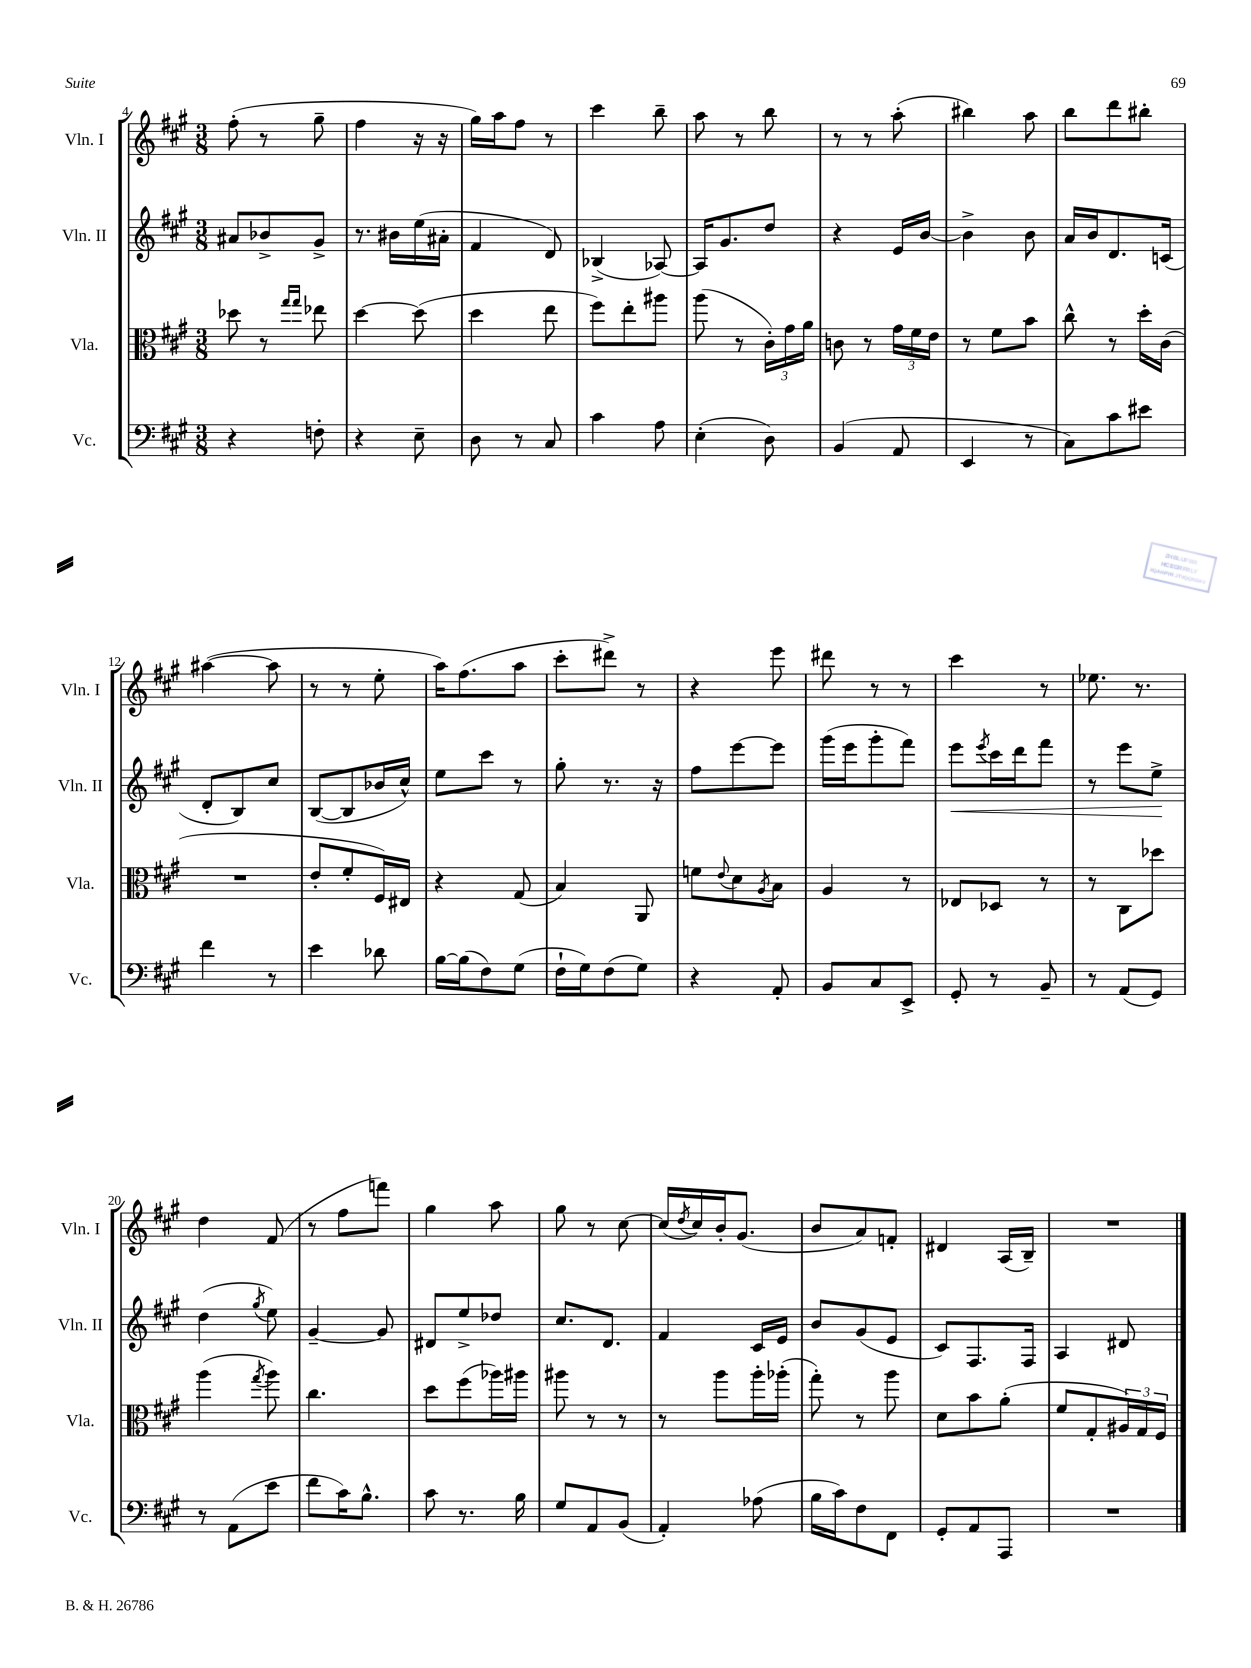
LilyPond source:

<<
\new StaffGroup <<
\new Staff = "s0" \with { instrumentName = "Vln. I" shortInstrumentName = "Vln. I" } {
    \clef treble \key a \major \numericTimeSignature \time 3/8
    fis''8-.( r8 gis''8-- |
    fis''4 r16 r16 |
    gis''16) a''16 fis''8 r8 |
    cis'''4 b''8-- |
    a''8 r8 b''8 |
    r8 r8 a''8-.( |
    bis''4) a''8 |
    b''8 d'''8 bis''8-. |
    ais''4~( ais''8 |
    r8 r8 e''8-. |
    a''16) fis''8.( a''8 |
    cis'''8-. dis'''8->) r8 |
    r4 e'''8 |
    dis'''8 r8 r8 |
    cis'''4 r8 |
    ees''8. r8. |
    d''4 fis'8( |
    r8 fis''8 f'''8) |
    gis''4 a''8 |
    gis''8 r8 cis''8~ |
    cis''16( \acciaccatura { d''8 } cis''16) b'16-. gis'8.( |
    b'8 a'8) f'8-. |
    dis'4 a16( b16--) |
    R4. \bar "|." |
}
\new Staff = "s1" \with { instrumentName = "Vln. II" shortInstrumentName = "Vln. II" } {
    \clef treble \key a \major \numericTimeSignature \time 3/8
    ais'8 bes'8-> gis'8-> |
    r8. bis'16 e''16( ais'16-. |
    fis'4 d'8) |
    bes4->( aes8~) |
    aes16 gis'8. d''8 |
    r4 e'16 b'16~ |
    b'4-> b'8 |
    a'16 b'16 d'8. c'16( |
    d'8-. b8) cis''8 |
    b8~( b8 bes'16 cis''16-^) |
    e''8 cis'''8 r8 |
    gis''8-. r8. r16 |
    fis''8 e'''8~ e'''8 |
    gis'''16( e'''16 gis'''8-. fis'''8) |
    e'''8\< \acciaccatura { e'''8 } cis'''16 d'''16 fis'''8 |
    r8 e'''8 e''8->\! |
    d''4( \acciaccatura { gis''8 } e''8) |
    gis'4~-- gis'8 |
    dis'8 e''8-> des''8 |
    cis''8. d'8. |
    fis'4 cis'16 e'16 |
    b'8 gis'8( e'8 |
    cis'8) fis8. fis16 |
    a4 dis'8 \bar "|." |
}
\new Staff = "s2" \with { instrumentName = "Vla." shortInstrumentName = "Vla." } {
    \clef alto \key a \major \numericTimeSignature \time 3/8
    des''8 r8 \grace { gis''16 gis''16 } ees''8 |
    d''4~ d''8( |
    d''4 e''8 |
    fis''8) e''8-. ais''8 |
    a''8( r8 \tuplet 3/2 { cis'16-.) gis'16 a'16 } |
    c'8 r8 \tuplet 3/2 { gis'16 fis'16 e'16 } |
    r8 fis'8 b'8 |
    cis''8-^ r8 d''16-. cis'16( |
    R4. |
    e'8-. fis'8-. fis16) eis16 |
    r4 gis8( |
    b4) a,8 |
    f'8 \appoggiatura { e'8 } d'8 \acciaccatura { a8 } b8 |
    a4 r8 |
    ees8 des8 r8 |
    r8 cis8 des''8 |
    a''4( \acciaccatura { gis''8 } a''8) |
    cis''4. |
    d''8 fis''8( aes''16) ais''16 |
    ais''8 r8 r8 |
    r8 a''8 a''16-. aes''16-.( |
    gis''8-.) r8 a''8 |
    d'8 b'8 a'8-.( |
    fis'8 gis8-. \tuplet 3/2 { ais16) gis16 fis16 } \bar "|." |
}
\new Staff = "s3" \with { instrumentName = "Vc." shortInstrumentName = "Vc." } {
    \clef bass \key a \major \numericTimeSignature \time 3/8
    r4 f8-. |
    r4 e8-- |
    d8 r8 cis8 |
    cis'4 a8 |
    e4-.( d8) |
    b,4( a,8 |
    e,4 r8 |
    cis8) cis'8 eis'8 |
    fis'4 r8 |
    e'4 des'8 |
    b16~ b16( fis8) gis8( |
    fis16-! gis16) fis8( gis8) |
    r4 a,8-. |
    b,8 cis8 e,8-> |
    gis,8-. r8 b,8-- |
    r8 a,8( gis,8) |
    r8 a,8( e'8 |
    fis'8 cis'16) b8.-^ |
    cis'8 r8. b16 |
    gis8 a,8 b,8( |
    a,4-.) aes8( |
    b16 cis'16) fis8 fis,8 |
    gis,8-. a,8 a,,8 |
    R4. \bar "|." |
}
>>
>>
\layout { \context { \Score currentBarNumber = #4 } }
